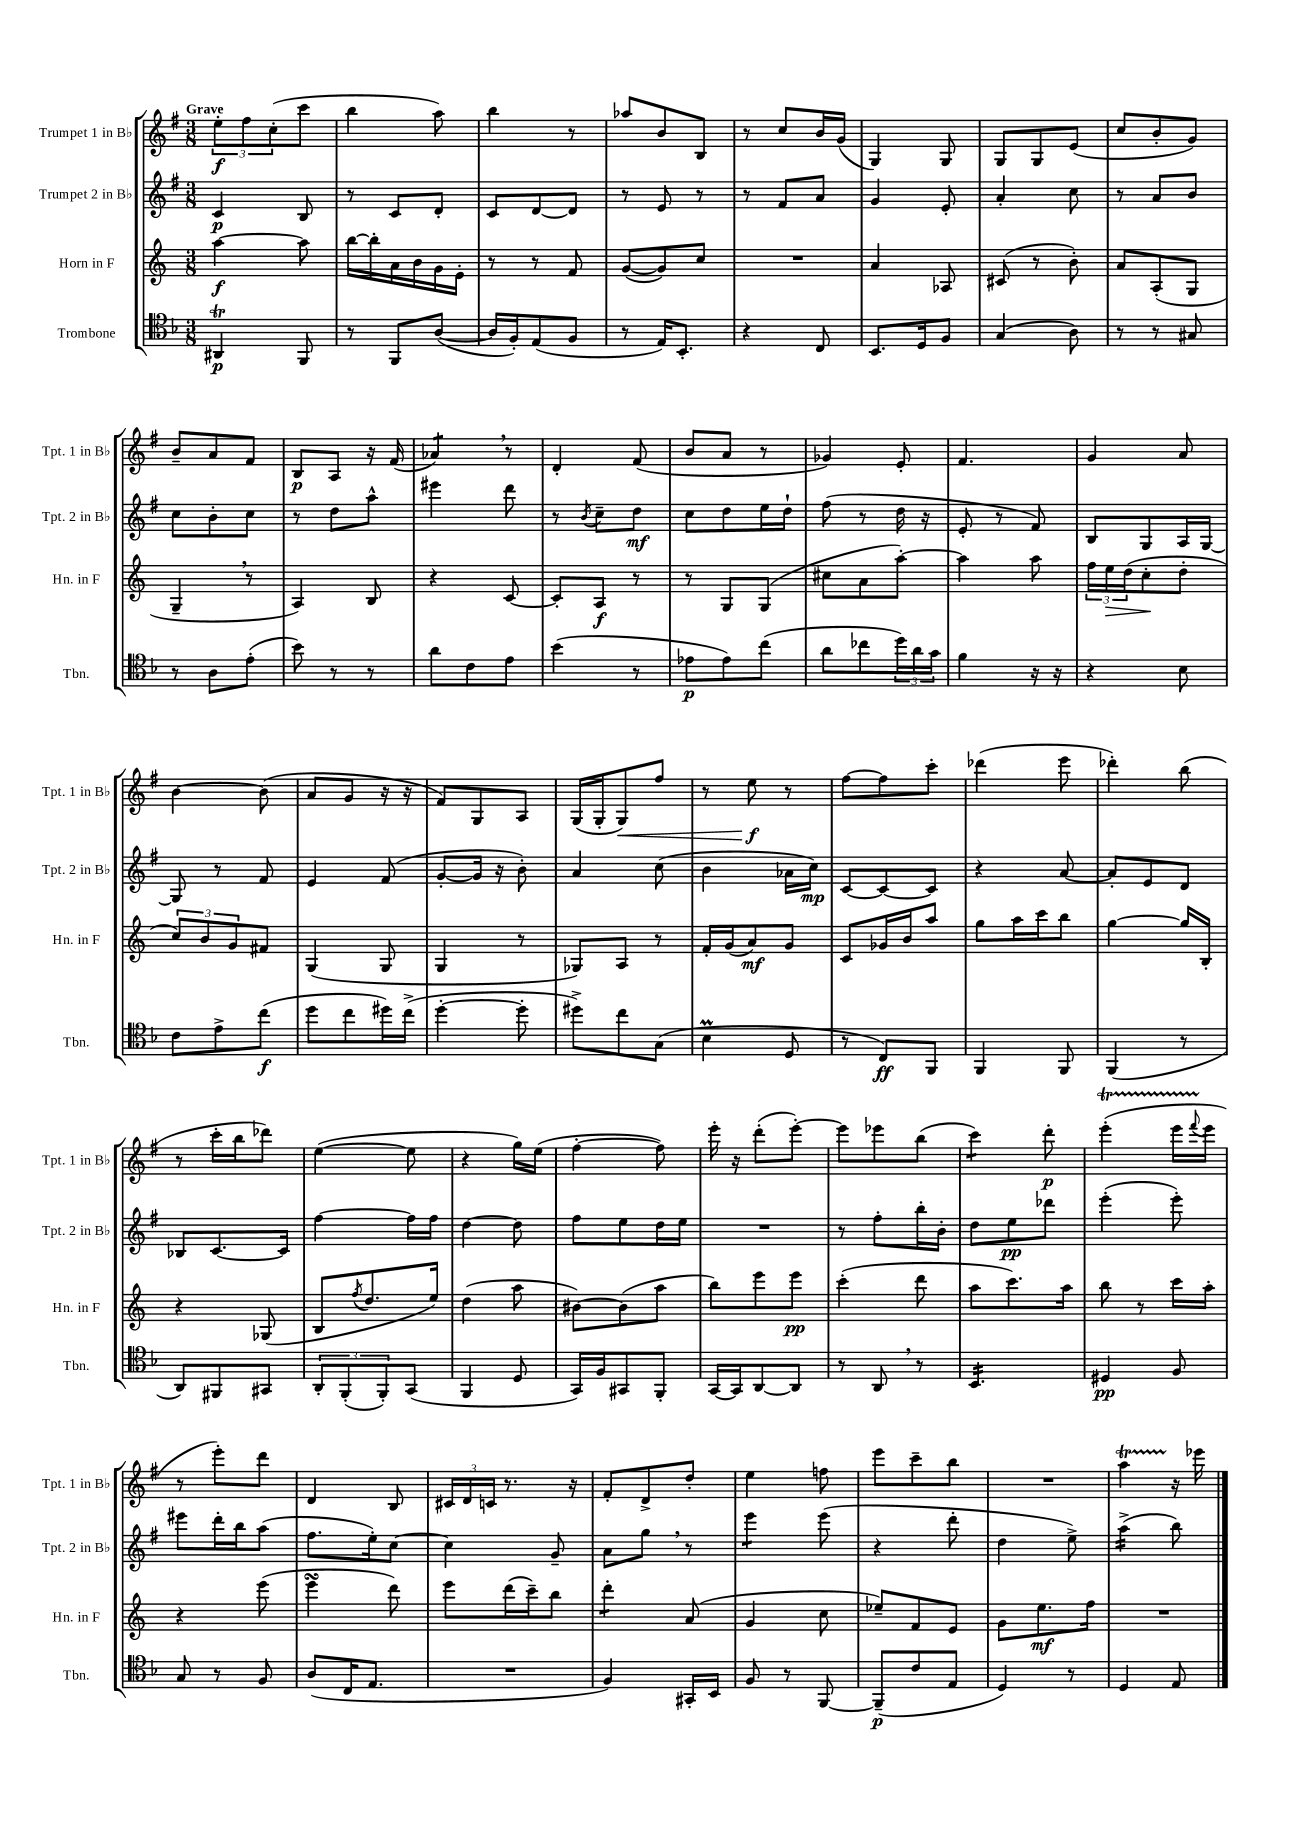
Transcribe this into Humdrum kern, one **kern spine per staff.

**kern	**kern	**kern	**kern
*staff4	*staff3	*staff2	*staff1
*clefC4	*clefG2	*clefG2	*clefG2
*k[b-]	*k[]	*k[f#]	*k[f#]
*M3/8	*M3/8	*M3/8	*M3/8
4AA#	[4aa	4c	12ee'
.	.	.	12ff#
.	.	.	(12cc'
8FF	8aa]	8B	8ccc
=	=	=	=
8r	[16bb	8r	4bb
.	16bb']	.	.
8FF	16a	8c	.
.	16b	.	.
([8A	16g	8d'	8aa)
.	16e'	.	.
=	=	=	=
16A]	8r	8c	4bb
16F')	.	.	.
(8E	8r	[8d	.
8F	8f	8d]	8r
=	=	=	=
8r	([8g	8r	8aa-
16E)	8g])	8e	8b
8.BB-'	.	.	.
.	8cc	8r	8B
=	=	=	=
4r	4.r	8r	8r
.	.	8f#	8cc
8C	.	8a	16b
.	.	.	(16g
=	=	=	=
8.BB-	4a	4g	4G)
16D	.	.	.
8F	8A-	8e'	8G
=	=	=	=
(4G	(8c#	4a'	8G
.	8r	.	8G
8A)	8b')	8cc	(8e
=	=	=	=
8r	8a	8r	8cc
8r	(8A'	8a	8b'
8G#	8G	8b	8g)
=	=	=	=
8r	4G~	8cc	8b~
8A	.	8b'	8a
(8e'	8r	8cc	8f#
=	=	=	=
8b-)	4A)	8r	8B
8r	.	8dd	8A
8r	8B	8aa^^	16r
.	.	.	(16f#
=	=	=	=
8a	4r	4eee#	4a-)
8c	.	.	.
8e	[8c	8ddd	8r
=	=	=	=
(4b-	8c']	8r	4d'
.	.	8qb	.
.	8A	8cc~	.
8r	8r	8dd	(8f#
=	=	=	=
8e-	8r	8cc	8b
8e-)	8G	8dd	8a
(8cc	(8G	16ee	8r
.	.	16dd`	.
=	=	=	=
8a	8cc#	(8ff#	4g-)
8cc-	8a	8r	.
24dd)	[8aa')	16dd	8e'
24a	.	.	.
.	.	16r	.
24g	.	.	.
=	=	=	=
4f	4aa]	8e'	4.f#
.	.	8r	.
16r	8aa	8f#)	.
16r	.	.	.
=	=	=	=
4r	24ff	8B	4g
.	24ee	.	.
.	(24dd	.	.
.	8cc'	8G	.
8B-	8dd'	16A	8a
.	.	[16G	.
=	=	=	=
8c	12cc)	8G]	[4b
.	12b	.	.
8e^	.	8r	.
.	12g	.	.
(8cc	8f#	8f#	(8b]
=	=	=	=
8dd	(4G	4e	8a
8cc	.	.	8g
16dd#)	8G	(8f#	16r
(16cc^	.	.	16r
=	=	=	=
[4dd'	4G	[8g'	8f#)
.	.	16g]	8G
.	.	16r	.
8dd']	8r	8b')	8A
=	=	=	=
8dd#^)	8G-)	4a	(16G
.	.	.	16G'
8cc	8A	.	8G)
(8G	8r	(8cc	8ff#
=	=	=	=
4B-	16f'	4b	8r
.	(16g	.	.
.	8a)	.	8ee
8D	8g	16a-	8r
.	.	16cc)	.
=	=	=	=
8r	8c	[8c	[8ff#
8C)	16g-	8c_	8ff#]
.	16b	.	.
8FF	8aa	8c]	8ccc'
=	=	=	=
4FF	8gg	4r	(4ddd-
.	16aa	.	.
.	16ccc	.	.
8FF	8bb	[8a	8eee
=	=	=	=
(4FF	[4gg	8a']	4ddd-')
.	.	8e	.
8r	16gg]	8d	(8bb
.	16B'	.	.
=	=	=	=
8AA)	4r	8B-	8r
8FF#	.	[8.c	16ccc'
.	.	.	16bb
8GG#	(8G-	.	8ddd-)
.	.	16c]	.
=	=	=	=
12AA'	8B	[4ff#	([4ee
(12FF'	.	.	.
.	8qff	.	.
.	8.dd	.	.
12FF')	.	.	.
(8GG	.	16ff#]	8ee]
.	16ee)	16ff#	.
=	=	=	=
4FF	(4dd	[4dd	4r
8D	8aa	8dd]	16gg)
.	.	.	(16ee
=	=	=	=
16GG)	[8b#)	8ff#	[4ff#'
16F	.	.	.
8GG#	(8b#]	8ee	.
8FF'	8aa	16dd	8ff#])
.	.	16ee	.
=	=	=	=
[16GG	8bb)	4.r	16eee'
16GG]	.	.	16r
[8AA	8eee	.	(8ddd'
8AA]	8eee	.	[8eee')
=	=	=	=
8r	(4ccc'	8r	8eee]
8AA	.	8ff#'	8eee-
8r	8ddd	16bb'	(8bb
.	.	16b'	.
=	=	=	=
4.BB-	8aa	8dd	4ccc)
.	8.ccc)	8ee	.
.	.	8ddd-	8ddd'
.	16aa	.	.
=	=	=	=
4D#	8bb	(4eee'	(4eee'
.	8r	.	.
8F	16ccc	8eee')	16eee
.	.	.	8qqfff#
.	16aa'	.	16eee
=	=	=	=
8G	4r	8eee#	8r
8r	.	16ddd'	8eee')
.	.	16bb	.
8F	(8eee	(8aa	8ddd
=	=	=	=
(8A	4eee	8.ff#	4d
16C	.	.	.
8.E	.	16ee')	.
.	8ddd)	[8cc	8B
=	=	=	=
4.r	8eee	4cc]	24c#
.	.	.	24d
.	.	.	24c
.	(16ddd	.	8.r
.	16ccc~)	.	.
.	8bb	8g~	.
.	.	.	16r
=	=	=	=
4F)	4ddd'	8a	8f#'
.	.	8gg	8d^
16GG#'	(8a	8r	8dd'
16BB-	.	.	.
=	=	=	=
8F	4g	4eee	4ee
8r	.	.	.
[8FF	8cc	(8eee	8ff
=	=	=	=
(8FF~]	8ee-~)	4r	8eee
8c	8f	.	8ccc~
8E	8e	8ddd'	8bb
=	=	=	=
4D)	8g	4dd	4.r
.	8.ee	.	.
8r	.	8ee^)	.
.	16ff	.	.
=	=	=	=
4D	4.r	(4aa^	4aa
8E	.	8bb)	16r
.	.	.	16eee-
==	==	==	==
*-	*-	*-	*-
